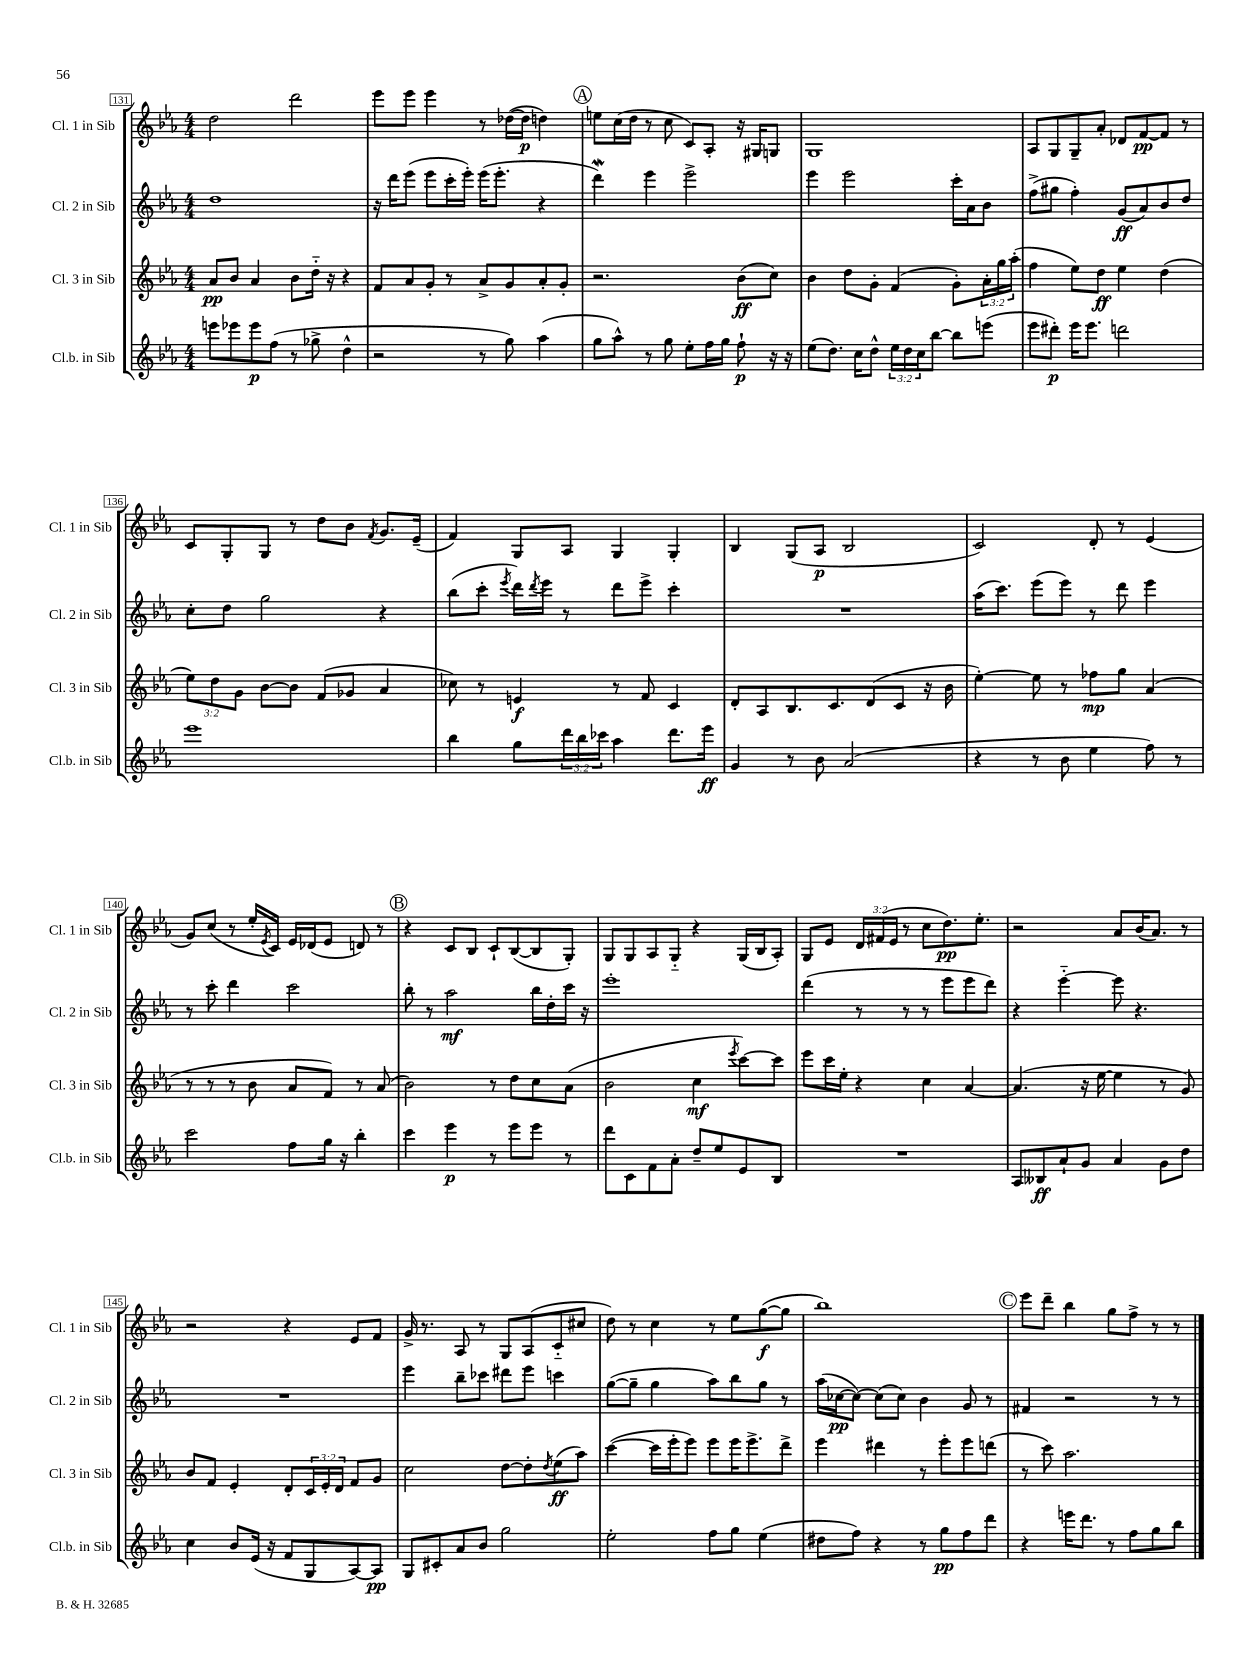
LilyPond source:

<<
\new StaffGroup <<
\new Staff = "s0" \with { instrumentName = "Cl. 1 in Sib" shortInstrumentName = "Cl. 1 in Sib" } {
    \clef treble \key ees \major \numericTimeSignature \time 4/4 \override Staff.TupletNumber.text = #tuplet-number::calc-fraction-text
    d''2 d'''2 |
    ees'''8 ees'''8 ees'''4 r8 des''16~( des''16\p d''4) |
    \mark \markup { \circle "A" } e''8 c''16( d''16 r8 c''8 c'8) aes8-. r16 gis16 g8 |
    g1 |
    aes8 g8 g8-- aes'8-. des'8 f'8~\pp f'8 r8 |
    c'8 g8-. g8 r8 d''8 bes'8 \acciaccatura { f'8 } g'8. ees'16--( |
    f'4) g8 aes8 g4 g4-. |
    bes4 g8( aes8\p bes2 |
    c'2) d'8-. r8 ees'4( |
    g'8) c''8( r8 ees''16-. \acciaccatura { ees'8 } c'16) ees'16 des'16( ees'8 d'8) r8 |
    \mark \markup { \circle "B" } r4 c'8 bes8 c'8-! bes8~( bes8 g8-.) |
    g8 g8 aes8 g8-_ r4 g16( bes16 aes8-.) |
    g8 ees'8 \tuplet 3/2 { d'16 fis'16( ees'16 } r8 c''8 d''8.\pp) ees''8.-. |
    r2 aes'8 bes'16( aes'8.) r8 |
    r2 r4 ees'8 f'8 |
    g'16-> r8. aes8 r8 g8 aes8( c'8-_ cis''8 |
    d''8) r8 c''4 r8 ees''8 g''8~\f( g''8 |
    bes''1) |
    \mark \markup { \circle "C" } ees'''8 d'''8-- bes''4 g''8 f''8-> r8 r8 \bar "|." |
}
\new Staff = "s1" \with { instrumentName = "Cl. 2 in Sib" shortInstrumentName = "Cl. 2 in Sib" } {
    \clef treble \key ees \major \numericTimeSignature \time 4/4
    d''1 |
    r16 d'''16 ees'''8( ees'''8 c'''16-. ees'''16-.) ees'''16( ees'''8.-. r4 |
    \mark \markup { \circle "A" } d'''4\mordent) ees'''4 ees'''2-> |
    ees'''4 ees'''2 c'''16-. aes'16 bes'8 |
    f''8->( gis''8 f''4-.) g'8\ff( aes'8) bes'8 d''8 |
    c''8-. d''8 g''2 r4 |
    bes''8( c'''8-. \acciaccatura { ees'''8 } d'''16) \acciaccatura { d'''8 } ees'''16 r8 d'''8 ees'''8-> c'''4-. |
    R1 |
    aes''16( c'''8.) ees'''8( ees'''8) r8 d'''8 ees'''4 |
    r8 c'''8-. d'''4 c'''2 |
    \mark \markup { \circle "B" } bes''8-. r8 aes''2\mf bes''16 d''16-. c'''16 r16 |
    ees'''1-. |
    d'''4( r8 r8 r8 ees'''8 ees'''8 d'''8) |
    r4 ees'''4~-_ ees'''8 r4. |
    R1 |
    ees'''4 bes''8-- ces'''8 dis'''8 ees'''8 c'''4 |
    g''8~( g''8-- g''4 aes''8) bes''8 g''8 r8 |
    aes''16( ces''16~\pp ces''8~) ces''8( ces''8) bes'4 g'8 r8 |
    \mark \markup { \circle "C" } fis'4 r2 r8 r8 \bar "|." |
}
\new Staff = "s2" \with { instrumentName = "Cl. 3 in Sib" shortInstrumentName = "Cl. 3 in Sib" } {
    \clef treble \key ees \major \numericTimeSignature \time 4/4 \override Staff.TupletNumber.text = #tuplet-number::calc-fraction-text
    aes'8\pp bes'8 aes'4 bes'8 d''16-_ r16 r4 |
    f'8 aes'8 g'8-. r8 aes'8-> g'8 aes'8-. g'8-. |
    \mark \markup { \circle "A" } r2. bes'8\ff( c''8) |
    bes'4 d''8 g'8-. f'4( g'8-.) \tuplet 3/2 { aes'16-. g''16 aes''16-.( } |
    f''4 ees''8) d''8\ff ees''4 d''4( |
    \tuplet 3/2 { ees''8) d''8 g'8 } bes'8~ bes'8 f'8( ges'8 aes'4 |
    ces''8) r8 e'4\f r8 f'8 c'4 |
    d'8-. aes8 bes8. c'8. d'8( c'8 r16 bes'16 |
    ees''4~-.) ees''8 r8 fes''8\mp g''8 aes'4( |
    r8 r8 r8 bes'8 aes'8 f'8) r8 aes'8( |
    \mark \markup { \circle "B" } bes'2) r8 d''8 c''8 aes'8( |
    bes'2 c''4\mf \acciaccatura { ees'''8 } c'''8~) c'''8 |
    ees'''8 c'''16 ees''16-. r4 c''4 aes'4~ |
    aes'4.( r16 ees''16~ ees''4 r8 g'8) |
    bes'8 f'8 ees'4-. d'8-. \tuplet 3/2 { c'16 ees'16-. d'16 } f'8 g'8 |
    c''2 d''8~ d''8-. \acciaccatura { d''8 } ees''8\ff( aes''8) |
    c'''4~( c'''16 ees'''16-. ees'''8) ees'''8 ees'''16 ees'''8.-> d'''8-> |
    ees'''4 dis'''4 r8 ees'''8-. ees'''8 d'''8( |
    \mark \markup { \circle "C" } r8 c'''8) aes''2. \bar "|." |
}
\new Staff = "s3" \with { instrumentName = "Cl.b. in Sib" shortInstrumentName = "Cl.b. in Sib" } {
    \clef treble \key ees \major \numericTimeSignature \time 4/4 \override Staff.TupletNumber.text = #tuplet-number::calc-fraction-text
    e'''8 ees'''8 ees'''8\p f''8( r8 ges''8-> d''4-^ |
    r2 r8 g''8) aes''4( |
    \mark \markup { \circle "A" } g''8 aes''8-^) r8 g''8 ees''8-. f''16 g''16 f''8-!\p r16 r16 |
    ees''8( d''8.) c''16 d''8-^ \tuplet 3/2 { ees''16 d''16 c''16 } bes''8~ bes''8 e'''8( |
    ees'''8 dis'''8-.\p) ees'''16 ees'''8. d'''2 |
    ees'''1 |
    bes''4 g''8 \tuplet 3/2 { d'''16 bes''16 ces'''16 } aes''4 d'''8. ees'''16\ff |
    g'4 r8 bes'8 aes'2( |
    r4 r8 bes'8 ees''4 f''8) r8 |
    c'''2 f''8 g''16 r16 bes''4-. |
    \mark \markup { \circle "B" } c'''4 ees'''4\p r8 ees'''8 ees'''8 r8 |
    d'''8 c'8 f'8 aes'8-. d''8-- ees''8 ees'8 bes8 |
    R1 |
    aes8 beses8\ff aes'8-! g'8 aes'4 g'8 d''8 |
    c''4 bes'8 ees'16( r16 f'8 g8 aes8~) aes8\pp |
    g8 cis'8-. aes'8 bes'8 g''2 |
    ees''2-. f''8 g''8 ees''4( |
    dis''8 f''8) r4 r8 g''8\pp f''8 d'''8 |
    \mark \markup { \circle "C" } r4 e'''16 d'''8. r8 f''8 g''8 bes''8 \bar "|." |
}
>>
>>
\layout { \context { \Score currentBarNumber = #131 \override BarNumber.stencil = #(make-stencil-boxer 0.1 0.3 ly:text-interface::print) } }
